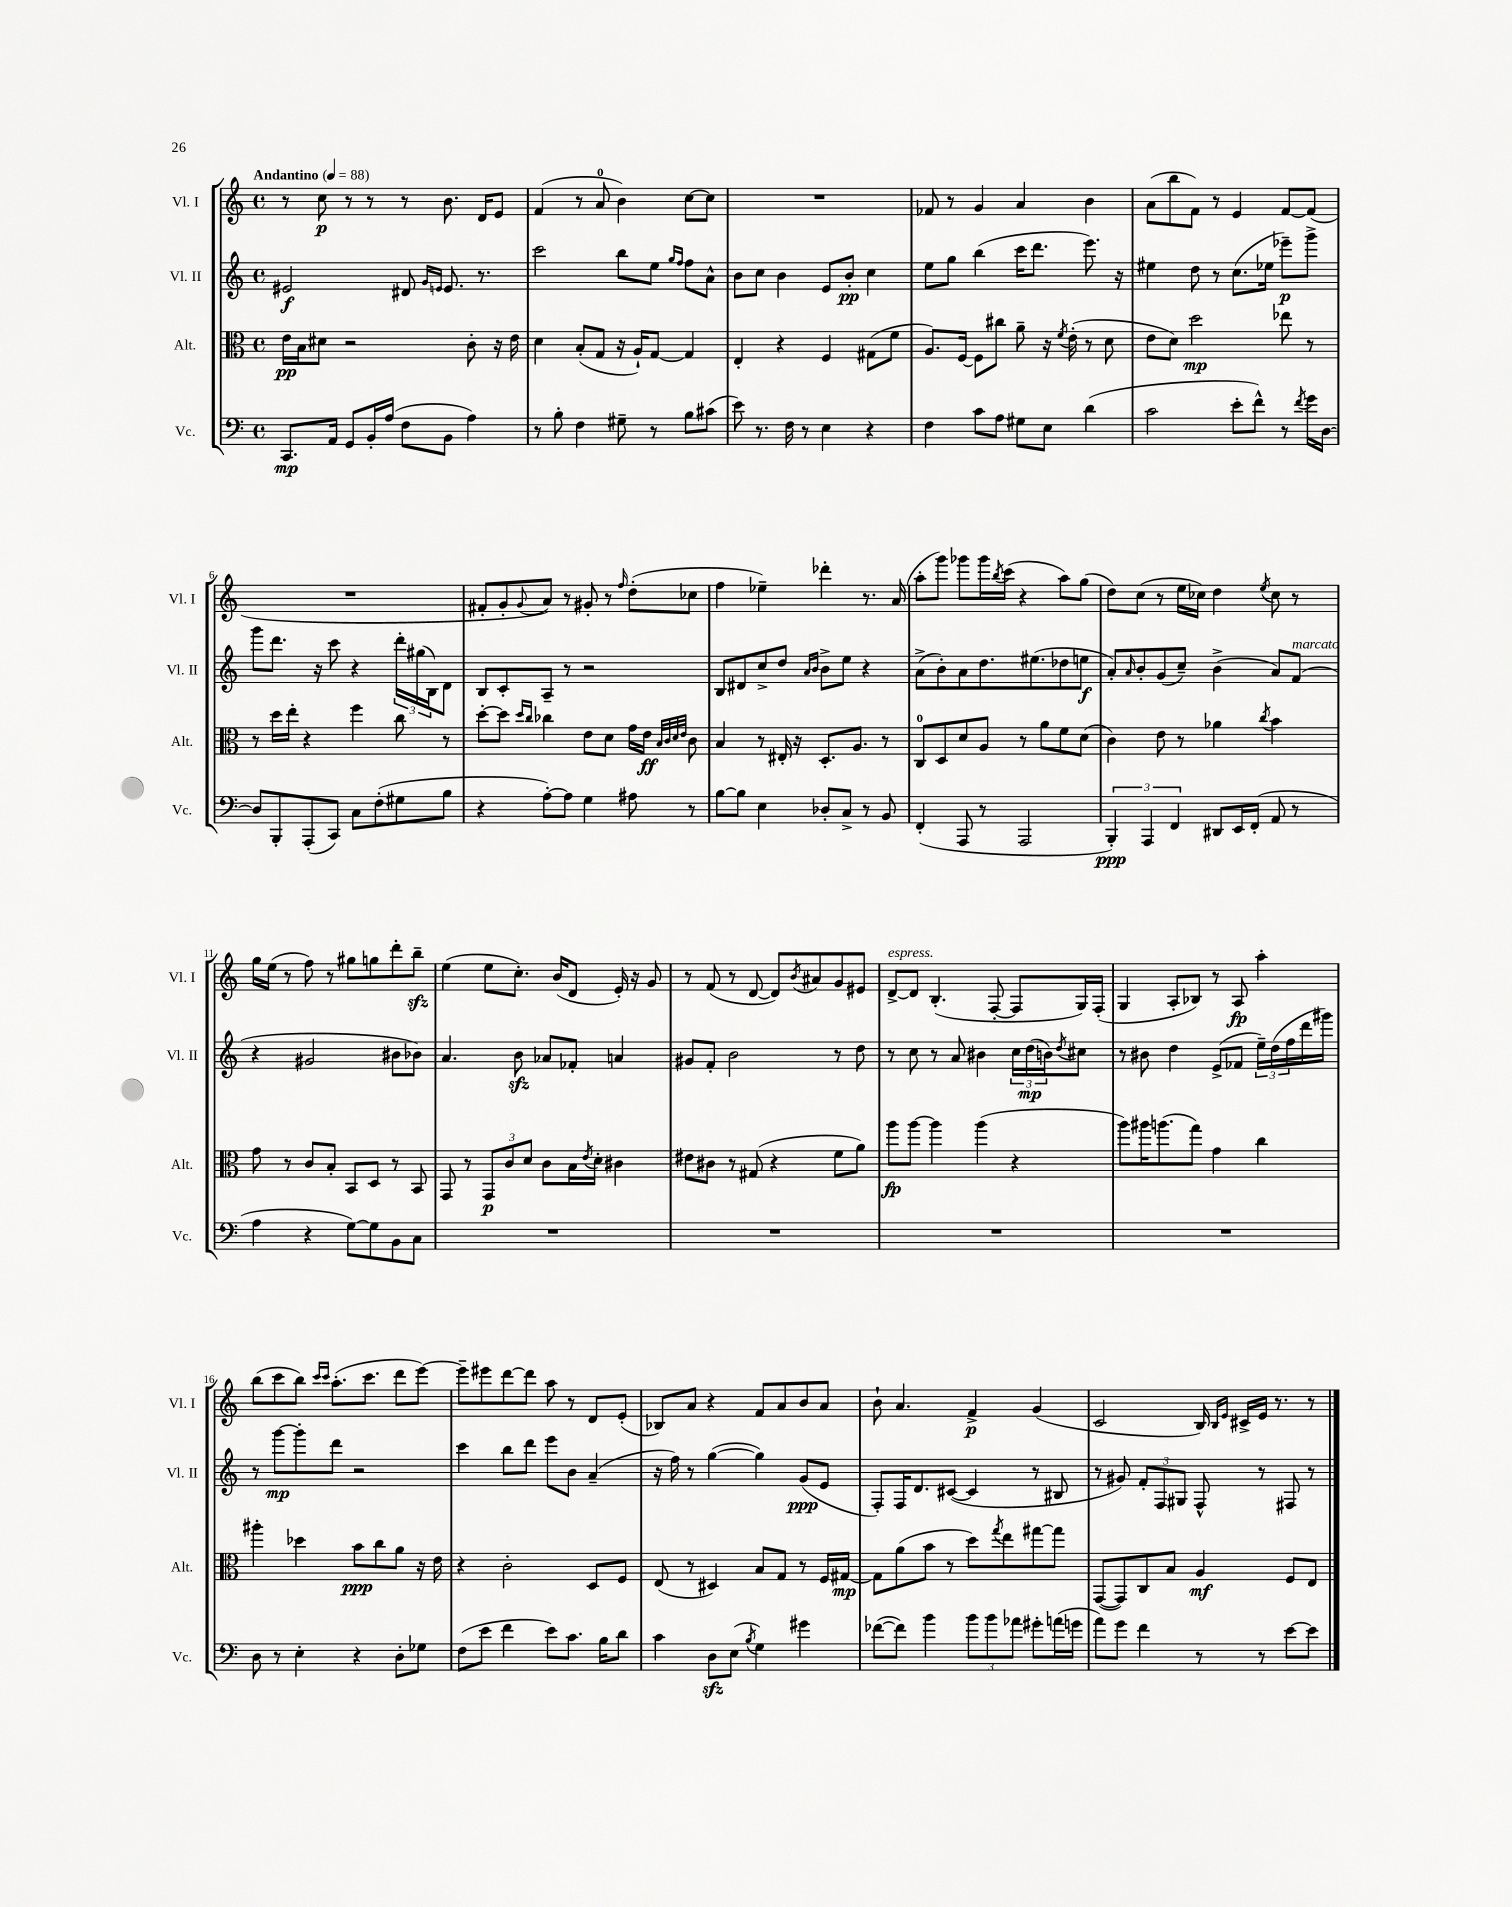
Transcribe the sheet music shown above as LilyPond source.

<<
\new StaffGroup <<
\new Staff = "s0" \with { instrumentName = "Vl. I" shortInstrumentName = "Vl. I" } {
    \clef treble \key c \major \defaultTimeSignature \time 4/4 \tempo "Andantino" 4 = 88
    r8 c''8\p r8 r8 r8 b'8. d'16 e'8 |
    f'4( r8 a'8-0 b'4) c''8~ c''8 |
    R1 |
    fes'8 r8 g'4 a'4 b'4 |
    a'8( b''8 f'8) r8 e'4 f'8~ f'8( |
    R1 |
    fis'8-. g'8-. \appoggiatura { g'8 } a'8) r8 gis'8-. r8 \grace { f''16 } d''8-.( ces''8 |
    f''4 ees''4--) des'''4-. r8. a'16( |
    a''8-. g'''8) ges'''8 ges'''16 \acciaccatura { b''8 } c'''16( r4 a''8) g''8( |
    d''8) c''8( r8 e''16 ces''16) d''4 \acciaccatura { e''8 } ces''8 r8 |
    g''16 e''16( r8 f''8) r8 gis''8 g''8 d'''8-. b''8--\sfz |
    e''4( e''8 c''8.-.) b'16( d'8 e'16-.) r16 g'8 |
    r8 f'8( r8 d'8~ d'8) \acciaccatura { b'8 } ais'8 g'8 eis'8 |
    d'8~->^\markup { \italic "espress." } d'8 b4.-.( f8~-. f8 g16) f16-.( |
    g4 a8-. bes8) r8 a8\fp a''4-. |
    b''8( c'''8 b''8) \grace { c'''16 c'''16 } a''8.-.( c'''8. d'''8 e'''8~) |
    e'''8-- eis'''8 d'''8~ d'''8 a''8 r8 d'8 e'8-.( |
    bes8) a'8 r4 f'8 a'8 b'8 a'8 |
    b'8-! a'4. f'4->\p g'4( |
    c'2 b16) \grace { b16 e'16 } cis'16-> e'16 r8. r8 \bar "|." |
}
\new Staff = "s1" \with { instrumentName = "Vl. II" shortInstrumentName = "Vl. II" } {
    \clef treble \key c \major \defaultTimeSignature \time 4/4
    eis'2\f dis'8 \grace { g'16 e'16 } e'8. r8. |
    c'''2 b''8 e''8 \grace { g''16 f''16 } f''8 a'8-^ |
    b'8 c''8 b'4 e'8 b'8-.\pp c''4 |
    e''8 g''8 b''4( c'''16 d'''8. e'''8.) r16 |
    eis''4 d''8 r8 c''8.( ees''16 ees'''8--\p) g'''8-> |
    g'''8 d'''8. r16 c'''8 r4 \tuplet 3/2 { d'''16-. gis''16( b16) } d'8 |
    b8 c'8-. a8-- r8 r2 |
    b8 dis'8 c''8-> d''8 \grace { a'16 b'16 } b'8-> e''8 r4 |
    a'8->( b'8-.) a'8 d''8. eis''8.( des''8 e''8\f |
    a'8-.) \grace { a'16 } b'8-. g'8( c''8--) b'4->( a'8) f'8^\markup { \italic "marcato" }( |
    r4 gis'2 bis'8 bes'8) |
    a'4. b'8\sfz aes'8 fes'8-. a'4 |
    gis'8 f'8-. b'2 r8 d''8 |
    r8 c''8 r8 a'8 bis'4 \tuplet 3/2 { c''16 d''16\mp( b'16) } \acciaccatura { d''8 } cis''8 |
    r8 bis'8 d''4 e'8->( fes'8 \tuplet 3/2 { e''16--) d''16( f''16 } d'''16 gis'''16) |
    r8 g'''8~\mp g'''8-. d'''8 r2 |
    c'''4 b''8 d'''8 e'''8 b'8 a'4--( |
    r16 f''16) r8 g''4~( g''4) g'8\ppp( e'8 |
    f8-.) f16 d'8. cis'8~( cis'4 r8 bis8 |
    r8 gis'8) \tuplet 3/2 { f'8-. f8 gis8 } f8-^ r8 fis8 r8 \bar "|." |
}
\new Staff = "s2" \with { instrumentName = "Alt." shortInstrumentName = "Alt." } {
    \clef alto \key c \major \defaultTimeSignature \time 4/4
    e'16\pp b16 dis'8 r2 c'8-. r16 e'16 |
    d'4 b8-.( g8 r16 a16-!) g8~ g4 |
    e4-. r4 f4 gis8( f'8 |
    a8.) f16~ f8 cis''8 a'8-- r16 \acciaccatura { f'8 } e'16-.( r8 d'8 |
    e'8 d'8) d''2\mp ees''8 r8 |
    r8 d''16 e''16-. r4 f''4 c''8 r8 |
    d''8~-. d''8 \grace { d''16 c''16 } ces''4 e'8 d'8 g'16 e'16\ff \grace { b32 c'32 d'32 e'32 } c'8 |
    b4 r8 eis16-. r16 d8.-. a8. r8 |
    c8-0 d8 d'8 a8 r8 a'8 f'8 d'8( |
    c'4) e'8 r8 aes'4 \acciaccatura { c''8 } b'4 |
    g'8 r8 c'8 b8-. b,8 d8 r8 b,8 |
    g,8 r8 \tuplet 3/2 { g,8\p c'8 d'8 } c'8 b16 \acciaccatura { e'8 } d'16-. cis'4 |
    eis'8 cis'8 r8 gis8( r4 f'8 a'8) |
    a''8\fp a''8~ a''4 a''4( r4 |
    a''8) ais''16 a''8.( g''8) g'4 c''4 |
    ais''4-. des''4 b'8\ppp c''8 a'8 r16 e'16 |
    r4 c'2-. d8 f8 |
    e8( r8 dis4) b8 g8 r8 f16 gis16~\mp |
    gis8 a'8( b'8 r8 d''8) \acciaccatura { g''8 } e''8 gis''8~ gis''8 |
    g,8~( g,8) c8 b8 a4\mf f8 e8 \bar "|." |
}
\new Staff = "s3" \with { instrumentName = "Vc." shortInstrumentName = "Vc." } {
    \clef bass \key c \major \defaultTimeSignature \time 4/4
    c,8.\mp a,16 g,8 b,16-. a16( f8 b,8 a4) |
    r8 b8-. f4 gis8-- r8 b8 cis'8( |
    e'8) r8. f16 r8 e4 r4 |
    f4 c'8 a8 gis8 e8 d'4( |
    c'2 e'8-. f'8-^) r8 \acciaccatura { f'8 } g'16 d16~ |
    d8 b,,8-. a,,8-.( c,8) c8 f8-.( gis8 b8 |
    r4 a8~-.) a8 g4 ais8 r8 |
    b8~ b8 e4 des8-. c8-> r8 b,8 |
    f,4-.( a,,8 r8 a,,2 |
    \tuplet 3/2 { b,,4-.\ppp) a,,4 f,4 } dis,8 e,16 f,16-.( a,8 r8 |
    a4 r4 g8~) g8 b,8 c8 |
    R1 |
    R1 |
    R1 |
    R1 |
    d8 r8 e4-. r4 d8-. ges8 |
    f8( e'8 f'4 e'8) c'8. b16 d'8 |
    c'4 d8\sfz e8( \acciaccatura { b8 } g4) gis'4 |
    fes'8~( fes'8) b'4 \tuplet 3/2 { b'8 b'8 aes'8 } gis'8-. a'16( g'16 |
    a'8) g'8 f'4 r8 r8 e'8~ e'8 \bar "|." |
}
>>
>>
